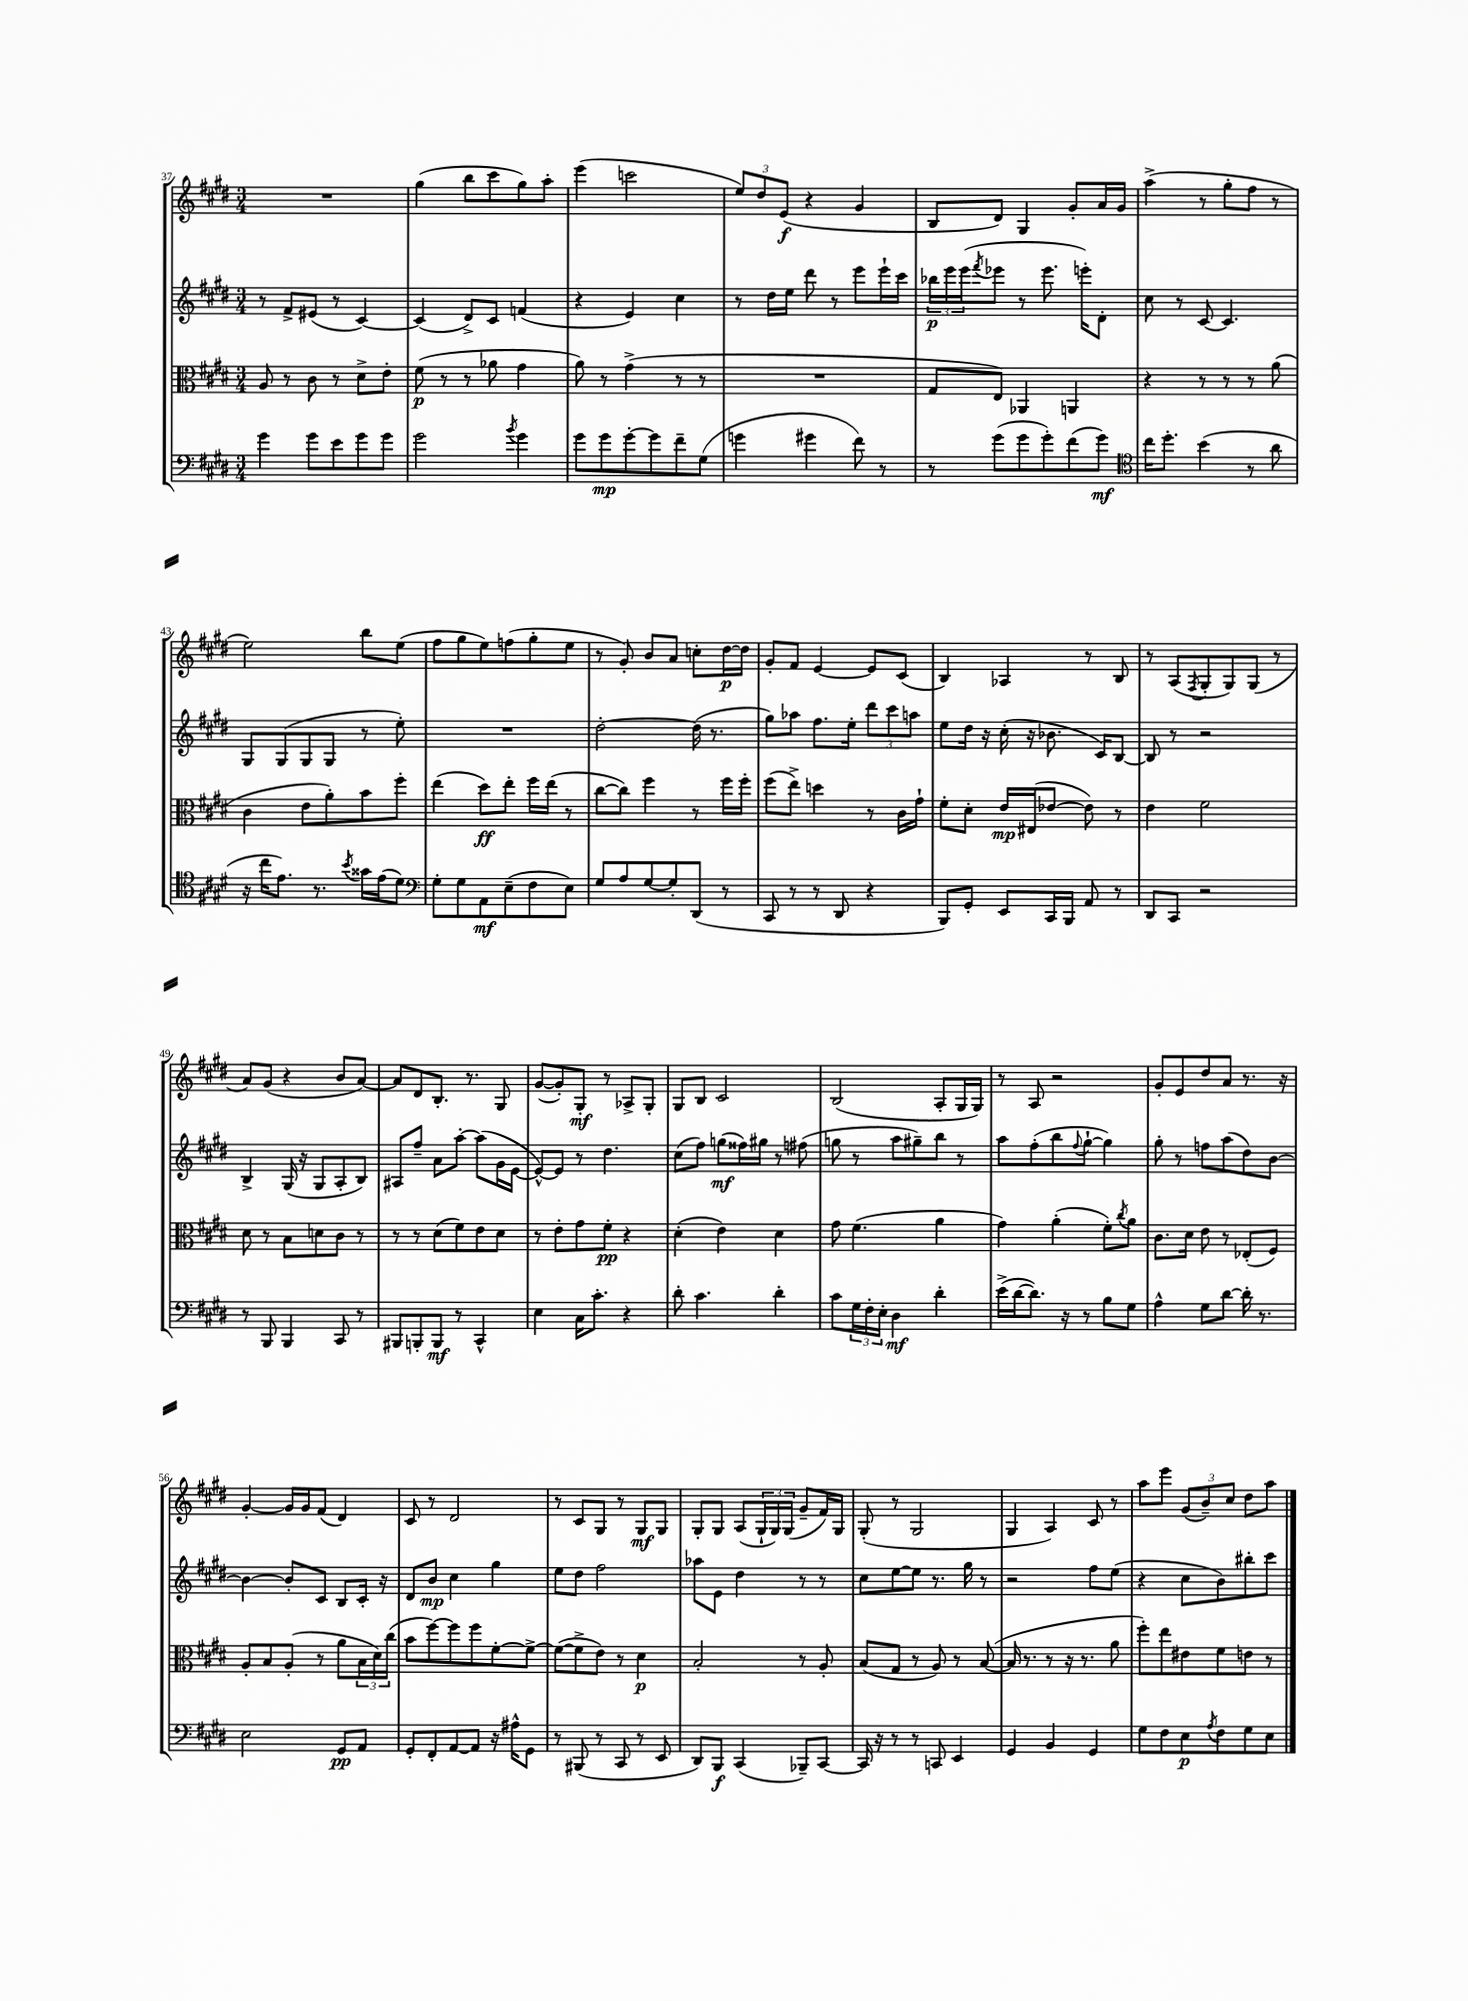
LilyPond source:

<<
\new StaffGroup <<
\new Staff = "s0" {
    \clef treble \key e \major \numericTimeSignature \time 3/4
    R2. |
    gis''4( b''8 cis'''8 gis''8) a''8-. |
    e'''4( c'''2 |
    \tuplet 3/2 { e''8) dis''8 e'8\f( } r4 gis'4 |
    b8 dis'8) gis4 gis'8-. a'16 gis'16 |
    a''4->( r8 gis''8-. fis''8 r8 |
    e''2) b''8 e''8( |
    fis''8 gis''8 e''8) f''8( gis''8-. e''8 |
    r8 gis'8-.) b'8 a'8 c''8-. dis''16~\p dis''16 |
    gis'8-. fis'8 e'4~ e'8 cis'8( |
    b4) aes4 r8 b8 |
    r8 a8( \acciaccatura { fis8 } gis8-. gis8) gis8( r8 |
    a'8) gis'8( r4 b'8 a'8~) |
    a'8 dis'8 b8.-. r8. gis8 |
    gis'8~( gis'8-.) gis8-.\mf r8 aes8-> gis8-. |
    gis8 b8 cis'2 |
    b2( a8-. gis16 gis16) |
    r8 a8 r2 |
    gis'8-. e'8 dis''8 a'8 r8. r16 |
    gis'4~-. gis'16 gis'16 fis'8( dis'4) |
    cis'8 r8 dis'2 |
    r8 cis'8 gis8 r8 gis8\mf gis8 |
    gis8-. gis8 a8( \tuplet 3/2 { gis16-! gis16) gis16( } gis'8-- fis'16) gis16 |
    gis8-.( r8 gis2 |
    gis4 a4) cis'8 r8 |
    a''8 e'''8 \tuplet 3/2 { gis'8( b'8--) cis''8 } dis''8 a''8 \bar "|." |
}
\new Staff = "s1" {
    \clef treble \key e \major \numericTimeSignature \time 3/4
    r8 fis'8-> eis'8( r8 cis'4~) |
    cis'4( dis'8->) cis'8 f'4( |
    r4 e'4) cis''4 |
    r8 dis''16 e''16 dis'''8 r8 e'''8 e'''16-! cis'''16 |
    \tuplet 3/2 { bes''16\p e'''16 e'''16( } \acciaccatura { fis'''8 } ees'''8 r8 ees'''8. e'''16-.) dis'8-. |
    cis''8 r8 cis'8~ cis'4. |
    gis8 gis8( gis8 gis8 r8 e''8-.) |
    R2. |
    dis''2~-. dis''16( r8. |
    gis''8) aes''8 fis''8. e''16-. \tuplet 3/2 { dis'''8 cis'''8 a''8 } |
    e''8 dis''16 r16 cis''16-.( r16 bes'8. cis'16) b8~ |
    b8 r8 r2 |
    b4-> gis16( r16 gis8 a8-. b8) |
    ais8 fis''8-- a'8 a''8~-. a''8( gis'16 e'16~ |
    e'8~-^) e'8 r8 dis''4. |
    cis''8( fis''8) g''8\mf( fisis''16) gis''16 r8 fis''8( |
    g''8 r8 a''8 gis''8--) b''8 r8 |
    a''8 fis''8-.( b''8 \appoggiatura { fis''8 } gis''8~-! gis''4) |
    gis''8-. r8 f''8 a''8( dis''8) b'8~ |
    b'4~ b'8-. cis'8 b8 cis'16-. r16 |
    dis'8 b'8\mp cis''4 gis''4 |
    e''8 dis''8 fis''2 |
    aes''8 e'8 dis''4 r8 r8 |
    cis''8 e''8~ e''8 r8. gis''16 r8 |
    r2 fis''8 e''8( |
    r4 cis''8 b'8) bis''8-. cis'''8 \bar "|." |
}
\new Staff = "s2" {
    \clef alto \key e \major \numericTimeSignature \time 3/4
    a8 r8 cis'8 r8 dis'8-> e'8-. |
    fis'8\p( r8 r8 aes'8 gis'4 |
    a'8) r8 gis'4->( r8 r8 |
    R2. |
    gis8 e8) aes,4 a,4 |
    r4 r8 r8 r8 a'8( |
    cis'4 e'8 a'8-.) b'8 fis''8-. |
    e''4( dis''8\ff) e''8-. fis''16 e''16( r8 |
    cis''8~ cis''8) fis''4 r8 fis''16 fis''16-. |
    fis''8( e''8->) d''4 r8 cis'16 gis'16-! |
    fis'8-. dis'8-. e'16\mp eis16( ees'8~ ees'8) r8 |
    e'4 fis'2 |
    dis'8 r8 b8 d'8 cis'8 r8 |
    r8 r8 dis'8( fis'8) e'8 dis'8 |
    r8 e'8-. gis'8 fis'8-.\pp r4 |
    dis'4-.( e'4) dis'4 |
    gis'8 fis'4.( a'4 |
    gis'4) a'4-.( fis'8-.) \acciaccatura { cis''8 } a'8 |
    cis'8. dis'16 e'8 r8 ees8-.( fis8) |
    a8-. b8 a8-.( r8 a'8 \tuplet 3/2 { b16 dis'16) cis''16( } |
    b'8 fis''8~) fis''8 fis''8 fis'8~-. fis'8~-> |
    fis'8~( fis'8-> e'8) r8 dis'4\p |
    b2-. r8 a8-. |
    b8( gis8 r8 a8) r8 b8~( |
    b16 r8. r8 r16 r8. a'8 |
    fis''8-.) e''8 eis'8 fis'8 e'8 r8 \bar "|." |
}
\new Staff = "s3" {
    \clef bass \key e \major \numericTimeSignature \time 3/4
    gis'4 gis'8 e'8 gis'8 gis'8 |
    gis'2 \acciaccatura { b'8 } gis'4 |
    gis'8 gis'8\mp gis'8~-. gis'8 fis'8-- gis8( |
    g'4 gis'4 fis'8) r8 |
    r8 gis'8( gis'8 gis'8-.) fis'8( gis'8\mf) |
    \clef tenor cis''16 dis''8.-. b'4( r8 a'8 |
    r16 cis''16 e'8.) r8. \acciaccatura { b'8 } gisis'16 e'16( dis'8) |
    \clef bass gis8-. gis8 a,8\mf e8--( fis8 e8) |
    gis8 a8 gis8~ gis8-. dis,8( r8 |
    cis,8 r8 r8 dis,8 r4 |
    b,,8) gis,8-. e,8 cis,16 b,,16 a,8 r8 |
    dis,8 cis,8 r2 |
    r8 b,,8 b,,4 cis,8 r8 |
    bis,,8 b,,8-. b,,8\mf r8 cis,4-^ |
    e4 cis16 cis'8.-. r4 |
    dis'8-. cis'4. dis'4-. |
    cis'8 \tuplet 3/2 { gis16 fis16-. e16-. } dis4\mf dis'4-. |
    e'16->( dis'16~ dis'8.) r16 r8 b8 gis8 |
    a4-^ gis8 dis'8~ dis'16-. r8. |
    e2 gis,8\pp a,8 |
    gis,8-. fis,8-. a,8~ a,8 r16 ais16-^ gis,8 |
    r8 bis,,8( r8 cis,8 r8 e,8 |
    dis,8) b,,8\f cis,4( bes,,8--) cis,8~ |
    cis,16 r16 r8 r8 c,8 e,4 |
    gis,4 b,4 gis,4 |
    gis8 fis8 e8\p \acciaccatura { a8 } fis8 gis8 e8 \bar "|." |
}
>>
>>
\layout { \context { \Score currentBarNumber = #37 } }
